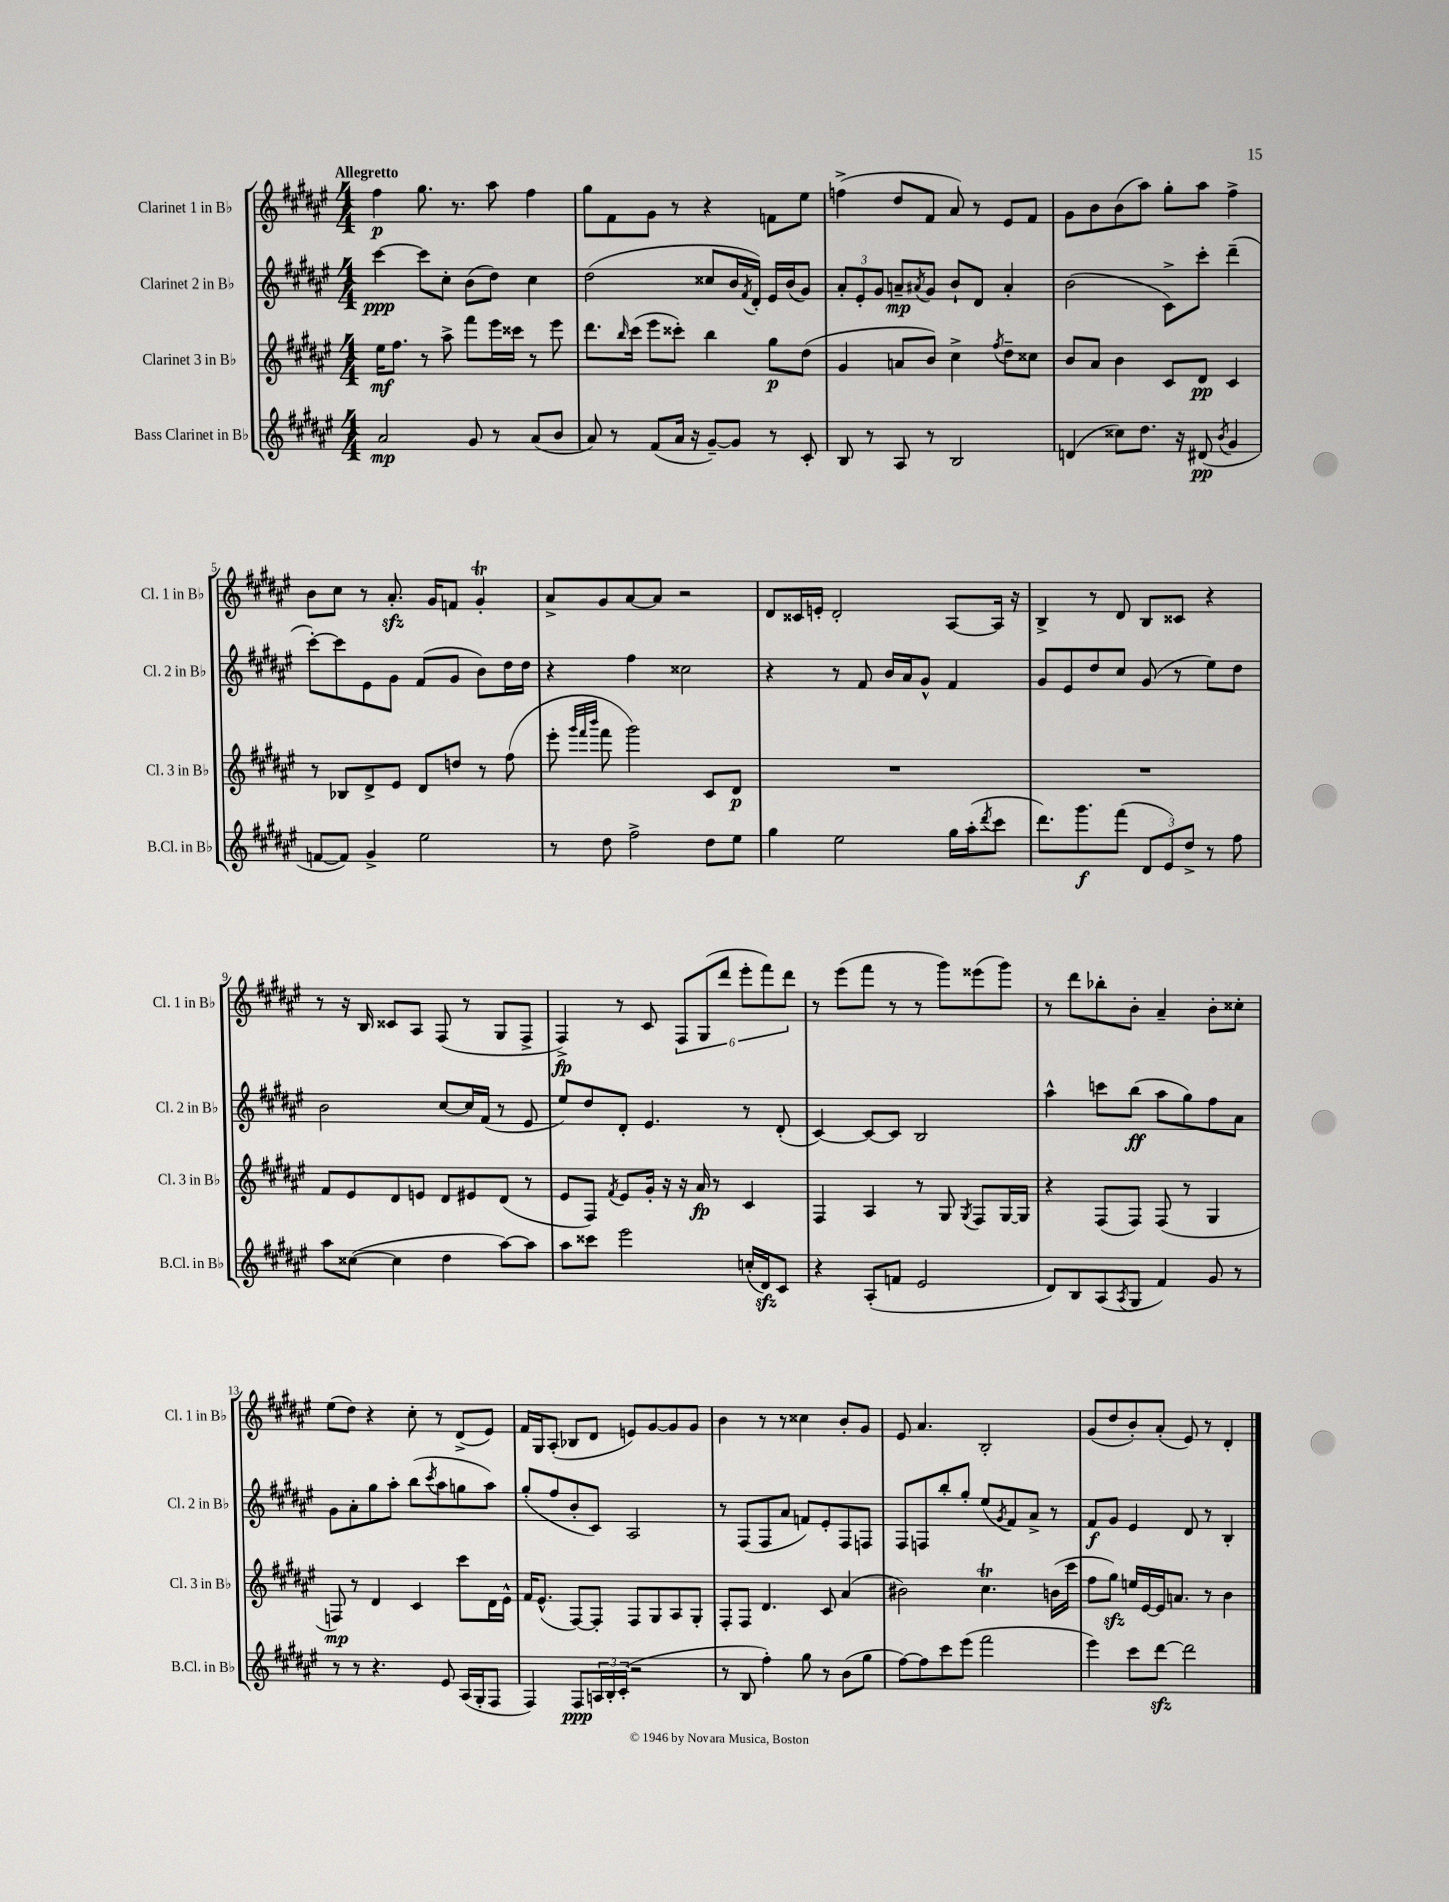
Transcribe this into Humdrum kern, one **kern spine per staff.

**kern	**kern	**kern	**kern
*staff4	*staff3	*staff2	*staff1
*clefG2	*clefG2	*clefG2	*clefG2
*k[f#c#g#d#a#e#]	*k[f#c#g#d#a#e#]	*k[f#c#g#d#a#e#]	*k[f#c#g#d#a#e#]
*M4/4	*M4/4	*M4/4	*M4/4
2a#	16ee#	[4ccc#	4ff#
.	8.ff#	.	.
.	8r	8ccc#]	8.gg#
.	8aa#^	8cc#'	.
.	.	.	8.r
8g#	8fff#	(8b	.
8r	16eee#	8dd#)	8aa#
.	16ccc##	.	.
(8a#	8r	4cc#	4ff#
8b	8eee#	.	.
=	=	=	=
8a#)	8.ddd#	(2dd#	8gg#
8r	.	.	8f#
.	16qqbb	.	.
.	(16ccc#	.	.
(8f#	8eee#	.	8g#
16a#	8ccc##')	.	8r
16r	.	.	.
[8g#~)	4bb	8cc##	4r
8g#]	.	16b	.
.	.	8qf#	.
.	.	16d#')	.
8r	8gg#	16e#	8f
.	.	(16b	.
8c#'	(8dd#	8g#)	8ee#
=	=	=	=
8B	4g#	12a#'	(4ff^
.	.	12e#'	.
8r	.	.	.
.	.	12g#	.
8A#	8a	8a~	8dd#
.	.	8qa#	.
8r	8b)	8g#	8f#
2B	4cc#^	8b`	8a#)
.	.	8d#	8r
.	8qff#	.	.
.	8dd#~	4a#'	8e#
.	8cc##	.	8f#
=	=	=	=
(4d	8b	(2b	8g#
.	8a#	.	8b
8cc##)	4b	.	(8b
8.dd#	.	.	8aa#)
.	8c#	8c#^)	8gg#'
16r	.	.	.
(8d#	8d#	8ccc#'	8aa#
8qb	.	.	.
4g#	4c#	(4ddd#~	4ff#^
=	=	=	=
[8f	8r	[8ccc#')	8b
8f])	8B-	8ccc#]	8cc#
4g#^	8d#^	8e#	8r
.	8e#	8g#	8.a#'
2ee#	8d#	(8f#	.
.	.	.	16g#
.	8dd	8g#	8f
.	8r	8b)	4g#'
.	(8ff#	16dd#	.
.	.	16dd#	.
=	=	=	=
8r	8eee#'	4r	8a#^
.	32qqggg#	.	.
.	32qqfff#	.	.
.	32qqbbb	.	.
8dd#	8fff#	.	8g#
2ff#^	2ggg#)	4ff#	[8a#
.	.	.	8a#]
.	.	2cc##	2r
8dd#	8c#	.	.
8ee#	8d#	.	.
=	=	=	=
4gg#	1r	4r	8d#
.	.	.	16c##
.	.	.	16e'
2ee#	.	8r	2d#'
.	.	8f#	.
.	.	16b	.
.	.	16a#	.
.	.	8g#^^	.
16gg#	.	4f#	[8A#
(16aa#'	.	.	.
8qddd#	.	.	.
8ccc#	.	.	16A#]
.	.	.	16r
=	=	=	=
8.ddd#)	1r	8g#	4B^
.	.	8e#	.
8.ggg#	.	.	.
.	.	8dd#	8r
(8fff#	.	8cc#	8d#
12d#	.	(8g#	8B
12e#)	.	.	.
.	.	8r	8c##
12dd#^	.	.	.
8r	.	8ee#)	4r
8ff#	.	8dd#	.
=	=	=	=
8aa#	8f#	2b	8r
([8cc##	8e#	.	16r
.	.	.	16B
4cc##]	8d#	.	8c##
.	8e	.	8A#
4dd#	8d#	[8cc#	(8F#
.	8e#	16cc#]	8r
.	.	(16f#	.
[8aa#)	(8d#	8r	8G#
8aa#]	8r	8e#	8F#^
=	=	=	=
8aa#	8e#	8ee#)	4F#^)
8ccc##	8F#)	8dd#	.
.	8qf#	.	.
2eee#	8e#	8d#'	8r
.	16g#'	4.e#	8c#
.	16r	.	.
.	16r	.	12F#
.	16a#	.	.
.	.	.	(12G#
.	8r	.	.
.	.	.	12ddd#
(16cc'	4c#	8r	12eee#'
16d#)	.	.	.
.	.	.	12fff#)
8c#	.	(8d#'	.
.	.	.	12ddd#
=	=	=	=
4r	4F#	[4c#)	8r
.	.	.	(8eee#
(8A#'	4A#	8c#_	8fff#
8f	.	8c#]	8r
2e#	8r	2B	8r
.	8G#	.	8ggg#)
.	8qG#	.	.
.	8F#	.	(8eee##
.	[16G#	.	8ggg#)
.	16G#]	.	.
=	=	=	=
8d#)	4r	4aa#^^	8r
8B	.	.	8ddd#
(8A#	(8F#	8ccc	8bb-'
8qA#	.	.	.
8G#	8F#)	(8bb	8b'
4f#)	(8F#	8aa#	4a#~
.	8r	8gg#)	.
8g#	4G#	8ff#	8b'
8r	.	8a#	8cc##'
=	=	=	=
8r	8F)	8g#	(8ee#
8r	8r	8a#'	8dd#)
4.r	4d#	8gg#	4r
.	.	8aa#'	.
.	4c#	(8bb	8cc#'
.	.	8qccc#	.
8e#	.	8aa#	8r
(16A#	8ccc#	8gg	(8d#^
16G#'	.	.	.
8F#	16d#	8aa#)	8e#)
.	16e#^^	.	.
=	=	=	=
4F#)	16f#	(8gg#'	16f#
.	(8.e#^^	.	16G#
.	.	8ff#	(8A#'
8F#	[8F#)	8b'	8B-
24A	8F#']	8c#)	8d#
24B'	.	.	.
(24c#'	.	.	.
2r	8F#	2A#	8e)
.	8G#	.	[8g#
.	8A#	.	8g#]
.	8G#'	.	8g#
=	=	=	=
8r	8F#'	8r	4b
8B	8F#	(8F#	.
4ff#')	4.d#	8F#	8r
.	.	8a#	8r
8gg#	.	8f)	4cc##
8r	8c#	8e#'	.
(8b	(4a#	8F#	8b'
8gg#	.	8F	8g#
=	=	=	=
[8ff#)	2b#)	8F#	8e#
8ff#]	.	8F	4.a#
8ccc#	.	8bb'	.
(8eee#	.	8gg#'	.
2fff#	4.cc#	(8ee#	2B'
.	.	8qg#	.
.	.	8f#)	.
.	.	8a#^	.
.	(16b	8r	.
.	16ccc#	.	.
=	=	=	=
4eee#)	8ff#	8f#	(8g#
.	8gg#)	8g#	8dd#
8ccc#	16ee	4e#	8b')
.	[16e#	.	.
[8ddd#	16e#]	.	(8a#'
.	8.a	.	.
2ddd#]	.	8d#	8e#)
.	8r	8r	8r
.	4b	4B'	4d#'
==	==	==	==
*-	*-	*-	*-
